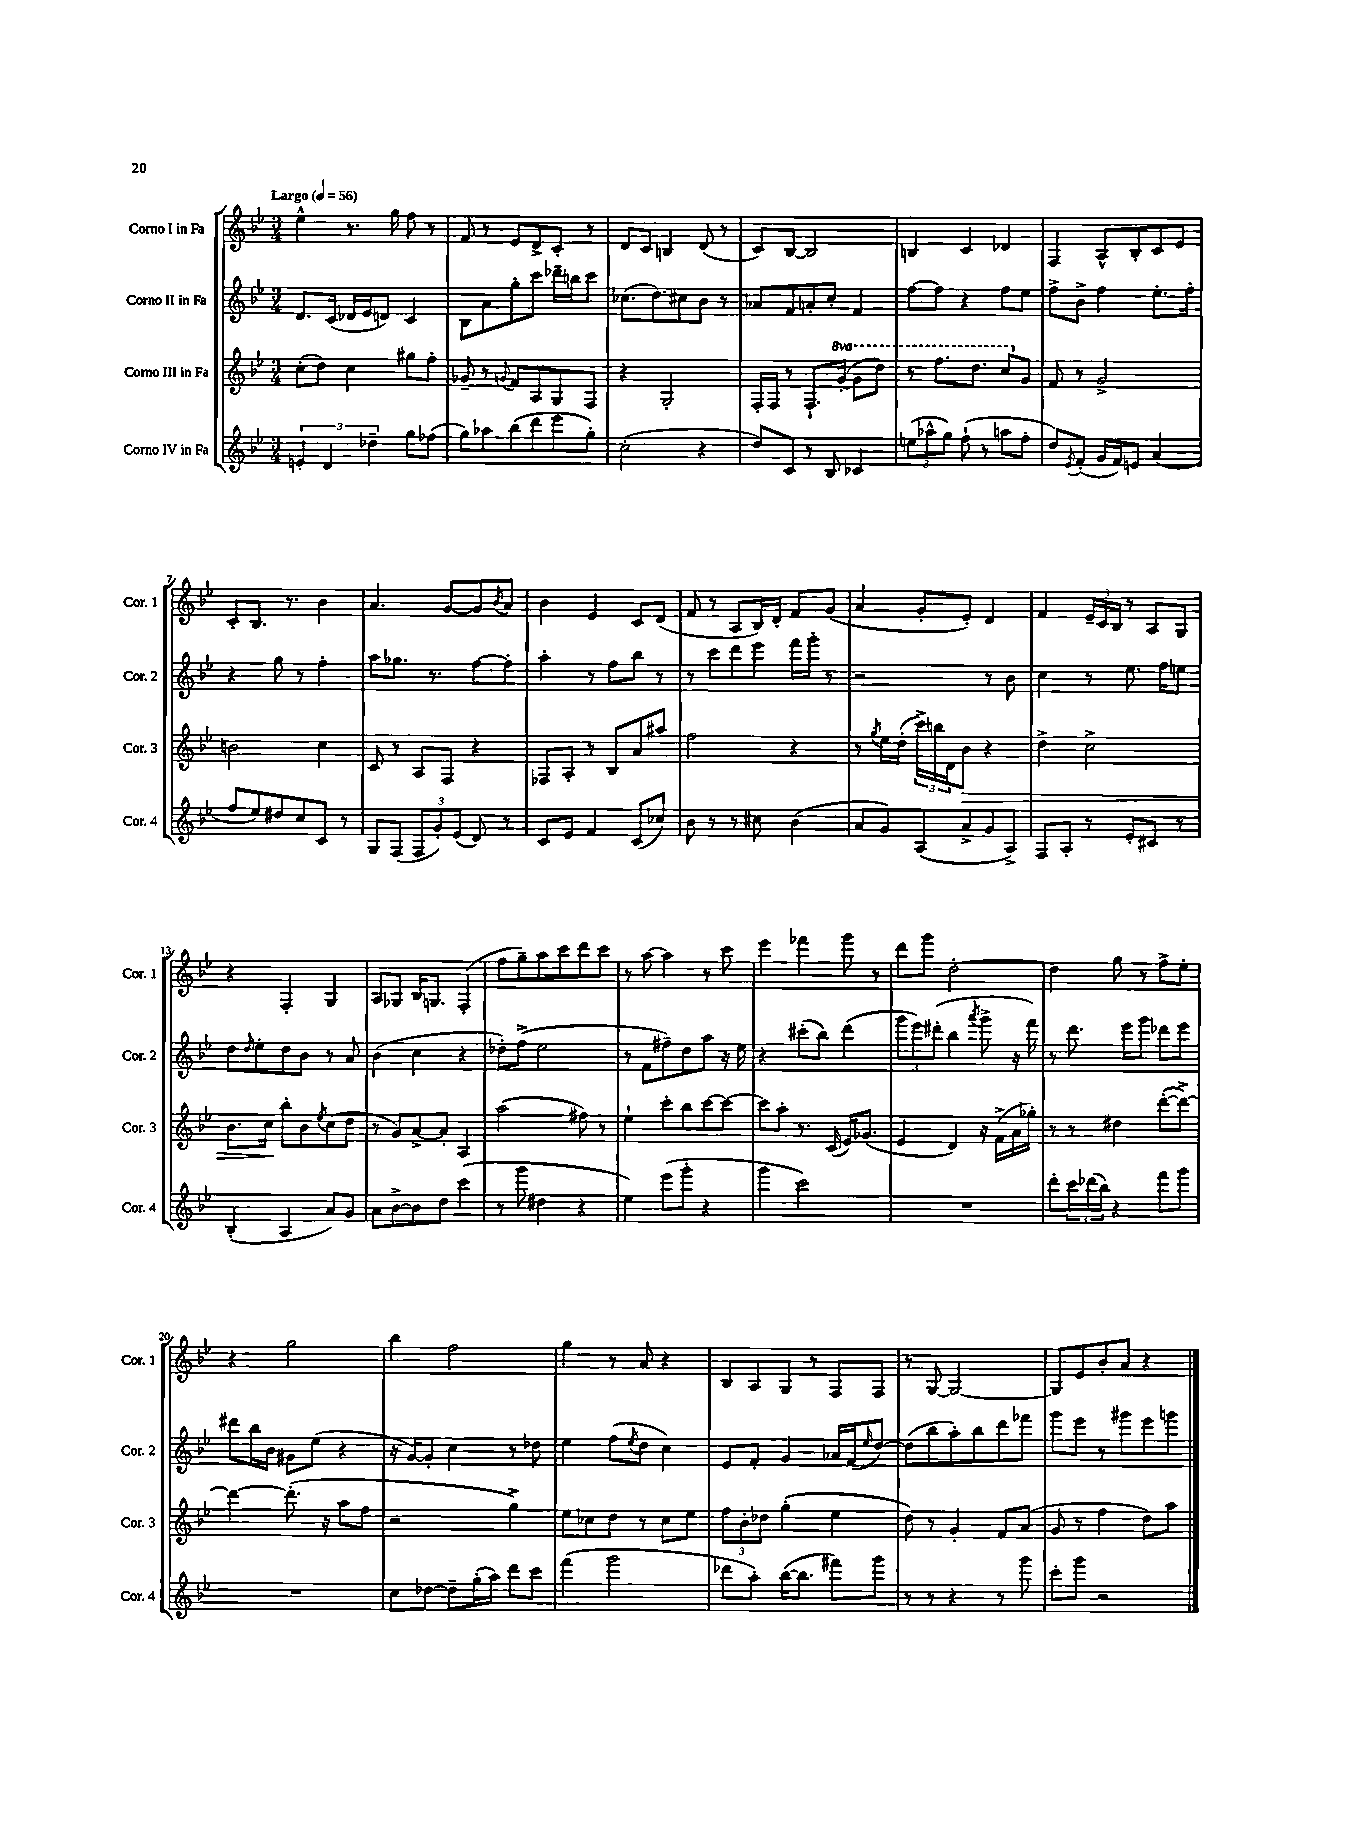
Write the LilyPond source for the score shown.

<<
\new StaffGroup <<
\new Staff = "s0" \with { instrumentName = "Corno I in Fa" shortInstrumentName = "Cor. 1" } {
    \clef treble \key bes \major \numericTimeSignature \time 3/4 \tempo "Largo" 4 = 56
    ees''4-^ r8. g''16 f''8 r8 |
    f'8 r8 ees'8 d'8-> c'8-. r8 |
    d'8 c'8 b4 d'8( r8 |
    c'8) bes8~ bes2 |
    b4 c'4 des'4 |
    f4 a8-^ bes8-. c'8 ees'8 |
    c'8-. bes8. r8. bes'4 |
    a'4. g'8~ g'8 \acciaccatura { bes'8 } a'8 |
    bes'4 ees'4 c'8 d'8( |
    f'8 r8 a8 bes16) d'16-. f'8 g'8( |
    a'4 g'8-. ees'8-.) d'4 |
    f'4 \tuplet 3/2 { ees'16-- c'16 bes16 } r8 a8 g8 |
    r4 f4-. g4 |
    a8 ges8 bes16 g8. f4-.( |
    f''8 g''8--) a''8 c'''8 d'''8 c'''8 |
    r8 a''8~ a''4 r8 c'''8 |
    ees'''4 fes'''4 g'''8 r8 |
    d'''8 g'''8 d''2~-. |
    d''4 g''8 r8 f''8-> ees''8-. |
    r4 g''2 |
    bes''4 f''2 |
    g''4 r8 a'8 r4 |
    bes8 a8 g8 r8 f8 f8 |
    r8 g8~ g2~ |
    g8 ees'8 bes'8-. a'8 r4 \bar "|." |
}
\new Staff = "s1" \with { instrumentName = "Corno II in Fa" shortInstrumentName = "Cor. 2" } {
    \clef treble \key bes \major \numericTimeSignature \time 3/4
    d'8. c'16( des'16 ees'16 d'8) c'4 |
    bes8 a'8 g''8-. c'''8 des'''16-- b''16 c'''8 |
    ces''8.( d''8.) cis''8 bes'8 r8 |
    aes'8 f'8 a'8-. c''8-. f'4 |
    f''8~ f''8 r4 f''8 ees''8 |
    f''8-> bes'8-> f''4 ees''8.-. f''16-. |
    r4 g''8 r8 f''4-. |
    a''8 ges''8. r8. f''8~ f''8-. |
    a''4-. r8 f''8 bes''8 r8 |
    r8 c'''8 d'''8 ees'''8 f'''16 g'''16-. r8 |
    r2 r8 bes'8 |
    c''4 r8 ees''8. f''16 e''8 |
    d''8 \grace { d''16 } ees''8-. d''8 bes'8 r8 a'8 |
    bes'4( c''4 r4 |
    des''8-.) f''8->( ees''2 |
    r8 f'8 fis''8--) d''8 a''8 r16 ees''16 |
    r4 cis'''8-.( bes''8) d'''4( |
    \tuplet 3/2 { g'''8 ees'''8) dis'''8-.( } bes''4 \acciaccatura { a'''8 } g'''8-> r16 f'''16) |
    r8 d'''8. ees'''16 g'''8 des'''8 ees'''8 |
    dis'''8 bes''16 bes'16 gis'8 ees''8( r4 |
    r16 g'16~) g'8-. c''4 r8 des''8 |
    ees''4 f''8( \acciaccatura { ees''8 } d''8 c''4) |
    ees'8 f'8-. g'4 aes'16 f'16( \grace { ees''16 } d''8~) |
    d''8( bes''8 a''8-.) bes''8 d'''8 fes'''8 |
    g'''8 ees'''8 r8 gis'''8 ees'''8 g'''8 \bar "|." |
}
\new Staff = "s2" \with { instrumentName = "Corno III in Fa" shortInstrumentName = "Cor. 3" } {
    \clef treble \key bes \major \numericTimeSignature \time 3/4 \set Staff.ottavationMarkups = #ottavation-simple-ordinals
    c''8-.( d''8) c''4 gis''8 f''8-. |
    ges'8-- r8 \appoggiatura { g'8 } f'8 a8 g8 f8 |
    r4 g2-. |
    f16-. f16 r8 f8.-! \ottava #1 g''16~-.( g''8 d'''8) |
    r8 f'''8. d'''8. c'''8 \ottava #0 g'8 |
    f'8 r8 g'2-> |
    b'2 c''4 |
    c'8 r8 a8 f8 r4 |
    fes8 a8-. r8 bes8 a'8 ais''8 |
    f''2 r4 |
    r8 \acciaccatura { g''8 } ees''16 d''16-.( \tuplet 3/2 { c'''16->) b''16 d'16 } bes'8\> r4 |
    d''4-> c''2-> |
    bes'8. c''16\! bes''8-. bes'8 \acciaccatura { ees''8 } c''8( d''8 |
    r8 g'8) a'8~-> a'8-. a4 |
    a''2( fis''8) r8 |
    ees''4-! c'''8-. bes''8 c'''8~ c'''8~ |
    c'''8 a''8-. r8. c'16( ees'16) ges'8.( |
    ees'4 d'4) r16 f'16->( a'16 ges''16-.) |
    r8 r8 dis''4 d'''8~-.( d'''8~->) |
    d'''4~ d'''8.-.( r16 a''8 f''8 |
    r2 g''4->) |
    ees''8 ces''8 d''8 r8 ces''8 ees''8 |
    \tuplet 3/2 { f''8 bes'8-. des''8 } g''4-.( ees''4 |
    d''8) r8 g'4-. f'8 a'8( |
    g'8 r8 f''4 d''8) a''8 \bar "|." |
}
\new Staff = "s3" \with { instrumentName = "Corno IV in Fa" shortInstrumentName = "Cor. 4" } {
    \clef treble \key bes \major \numericTimeSignature \time 3/4
    \tuplet 3/2 { e'4-. d'4 des''4-- } g''8 fes''8( |
    g''8) aes''8 bes''8( d'''8 ees'''8 g''8-.) |
    c''2-.( r4 |
    d''8) c'8 r8 bes8 ces'4 |
    \tuplet 3/2 { e''8( aes''8-^ g''8) } f''8-!( r8 a''8 f''8-. |
    d''8) \acciaccatura { ees'8 } f'8-.( g'16 f'16) e'8 a'4( |
    f''8 ees''8) dis''8 c''8 c'8 r8 |
    g8 f8( \tuplet 3/2 { f8 g'8-.) ees'8( } d'8) r8 |
    c'8 ees'8 f'4 c'8( ces''8) |
    bes'8 r8 r8 cis''8 bes'4( |
    a'8 g'8) a8( a'8-> g'8 a8->) |
    f8 a8-. r8 ees'8-. cis'8 r8 |
    bes4-.( a4 a'8) g'8 |
    a'8 bes'8~-> bes'8 d''8 c'''4( |
    r8 g'''8 dis''4 r4 |
    ees''4) ees'''8( g'''8-. r4 |
    g'''4 c'''2) |
    R2. |
    d'''8-. \tuplet 3/2 { c'''16 des'''16( bes''16) } r4 f'''8 g'''8 |
    R2. |
    c''8 des''8~ des''8-- g''16-.( a''16) d'''8 c'''8 |
    f'''4( g'''2 |
    des'''8 a''8-.) bes''16~( bes''8. fis'''8) g'''8 |
    r8 r8 r4 r8 g'''8 |
    c'''8-. g'''8 r2 \bar "|." |
}
>>
>>
